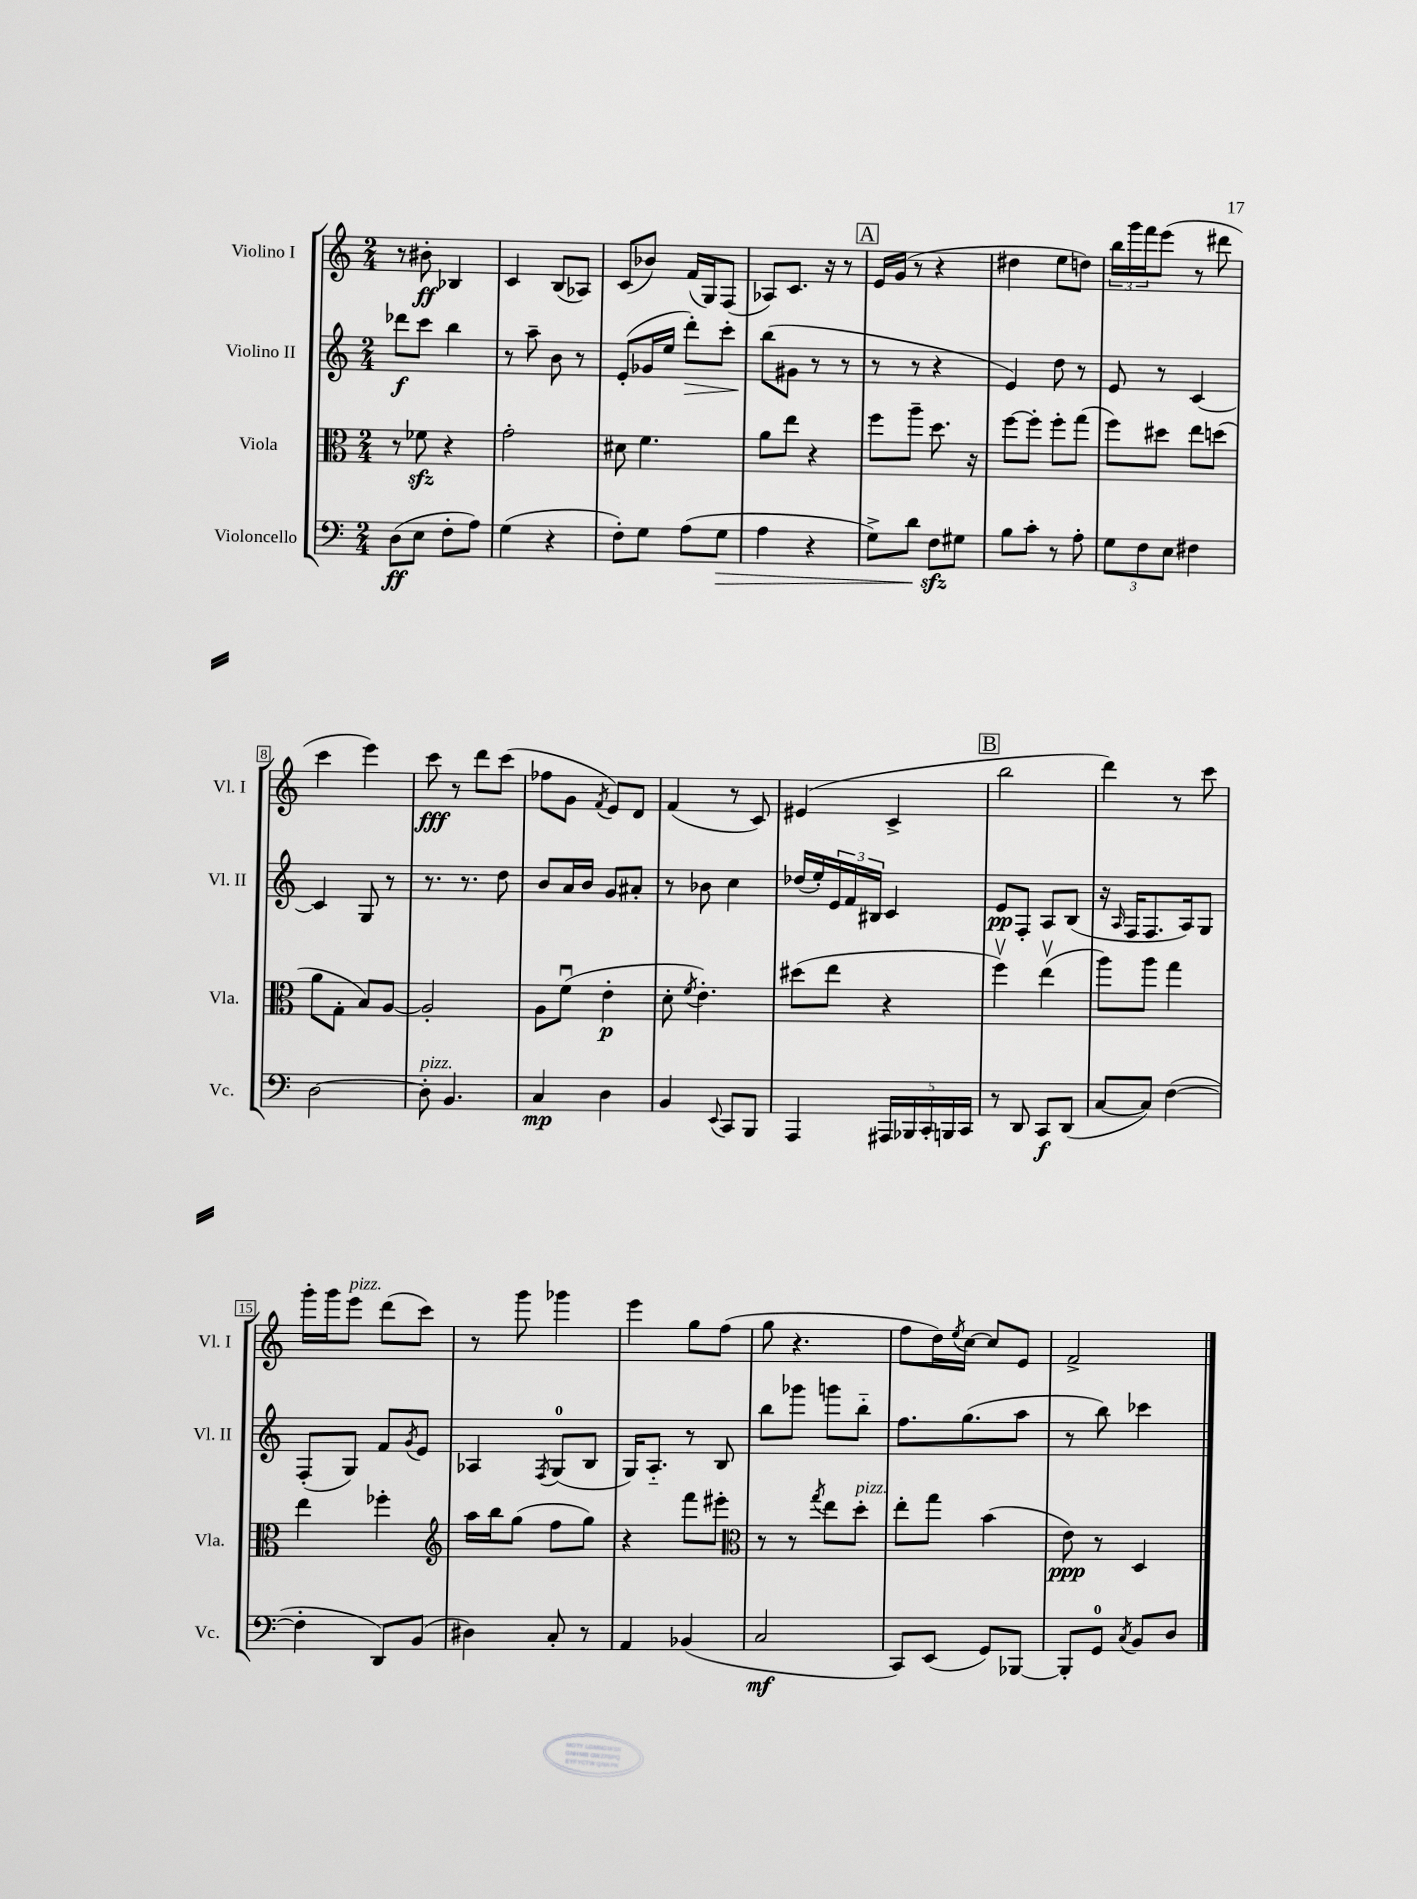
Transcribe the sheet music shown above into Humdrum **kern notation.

**kern	**kern	**kern	**kern
*staff4	*staff3	*staff2	*staff1
*clefF4	*clefC3	*clefG2	*clefG2
*k[]	*k[]	*k[]	*k[]
*M2/4	*M2/4	*M2/4	*M2/4
(8D\L	8r	8ddd-\L	8r
8E\J	8f-\	8ccc\J	8b#'\
8F'\L	4r	4bb\	4B-/
8A\J)	.	.	.
=	=	=	=
(4G\	2g'\	8r	4c/
.	.	8aa~\	.
4r	.	8b\	(8B/L
.	.	8r	8A-/J)
=	=	=	=
8F'\L)	8d#\	(8e'/L	(8c/L
8G\J	4.f\	16g-/L	8b-/J)
.	.	16ee/JJ	.
(8A\L	.	8ddd'\L)	(16f/LL
.	.	.	16G/J)
8G\J	.	8ccc'\J	(8F/J
=	=	=	=
4A\	8a\L	(8bb\L	8A-/L)
.	8ee\J	8g#\J	8.c/J
4r	4r	8r	.
.	.	.	16r
.	.	8r	8r
=	=	=	=
8G^\L)	8ff\L	8r	16e/LL
.	.	.	(16g/JJ
8d\J	8aa~\J	8r	8r
8F\L	8.dd\	4r	4r
8G#\J	.	.	.
.	16r	.	.
=	=	=	=
8B\L	[8ff\L	4e/)	4dd#\
8c'\J	8ff'\]J	.	.
8r	8ff'\L	8dd\	8ee\L
8A'\	(8gg\J	8r	8dd\J)
=	=	=	=
12G\L	8ff\L)	8e/	24bb\LL
.	.	.	24ggg\
12F\	.	.	24fff\J
.	8dd#\J	8r	(8eee\J
12E\J	.	.	.
4F#\	8ee\L	[4c/	8r
.	(8dd\J	.	8ddd#\
=	=	=	=
[2D\	8a\L	4c/]	4ccc\
.	8G'\J	.	.
.	8B/L)	8G/	4eee\)
.	[8A/J	8r	.
=	=	=	=
8D'\]	2A'/]	8.r	8ccc\
4.BB/	.	.	8r
.	.	8.r	.
.	.	.	8ddd\L
.	.	8dd\	(8ccc\J
=	=	=	=
4C/	8A\L	8b/L	8ff-\L
.	(8fu\J	16a/L	8g\J
.	.	16b/JJ	.
.	.	.	8qf/
4D\	4e'\	8g/L	8e/L)
.	.	8a#'/J	8d/J
=	=	=	=
4BB/	8d'\	8r	(4f/
.	8qf/	.	.
.	4.e'\)	8b-\	.
8qqEE/	.	.	.
8CC/L	.	4cc\	8r
8BBB/J	.	.	8c/)
=	=	=	=
4AAA/	(8dd#\L	(16dd-/LL	(4e#/
.	.	16ee'/)	.
.	8ee\J	24e/	.
.	.	24f/	.
.	.	24B#/JJ	.
20AAA#/LL	4r	4c/	4c^/
20BBB-/	.	.	.
20CC'/	.	.	.
20BBB/	.	.	.
20CC/JJ	.	.	.
=	=	=	=
8r	4ffv\)	8e/L	2bb\
8DD/	.	8F'/J	.
8CC/L	(4eev\	8A/L	.
(8DD/J	.	(8B/J	.
=	=	=	=
[8C/L	8aa\L)	16r	4ddd\)
.	.	16qqA/	.
.	.	16F/LK	.
8C/]J)	8aa\J	8.F/	.
([4F\	4gg\	.	8r
.	.	16A/k)	.
.	.	8G/J	8ccc\
=	=	=	=
4F'\]	4ee\	(8F'/L	16ggg'\LL
.	.	.	16ggg\J
.	.	8G/J)	8eee\J
8DD/L)	4ff-'\	8f/L	(8ddd\L
.	.	8qg/	.
(8BB/J	.	8e/J	8ccc\J)
=	=	=	=
*	*clefG2	*	*
4D#\)	16aa\LL	4A-/	8r
.	16bb\J	.	.
.	(8gg\J	.	8ggg\
.	.	8qF/	.
8C'/	8ff\L	(8G/L	4ggg-\
8r	8gg\J)	8B/J	.
=	=	=	=
4AA/	4r	16G/LK)	4eee\
.	.	8.A'~/J	.
(4BB-/	8fff\L	8r	8gg\L
.	8eee#'\J	8B/	(8ff\J
=	=	=	=
*	*clefC3	*	*
2C/	8r	8bb\L	8gg\
.	8r	8ggg-\J	4.r
.	8qgg/	.	.
.	8ee\L	8ggg\L	.
.	8dd'\J	8bb'~\J	.
=	=	=	=
8CC/L)	8ee'\L	8.ff\L	8ff\L
(8EE/J	8gg\J	.	16dd\L)
.	.	.	8qee/
.	.	(8.gg\	[16cc\JJ
8GG/L)	(4b\	.	8cc/]L
[8BBB-/J	.	8aa\J	8e/J
=	=	=	=
8BBB-'/]L	8e\)	8r	2f^/
8GG/J	8r	8bb\)	.
8qC/	.	.	.
8BB/L	4D/	4ccc-\	.
8D/J	.	.	.
==	==	==	==
*-	*-	*-	*-
